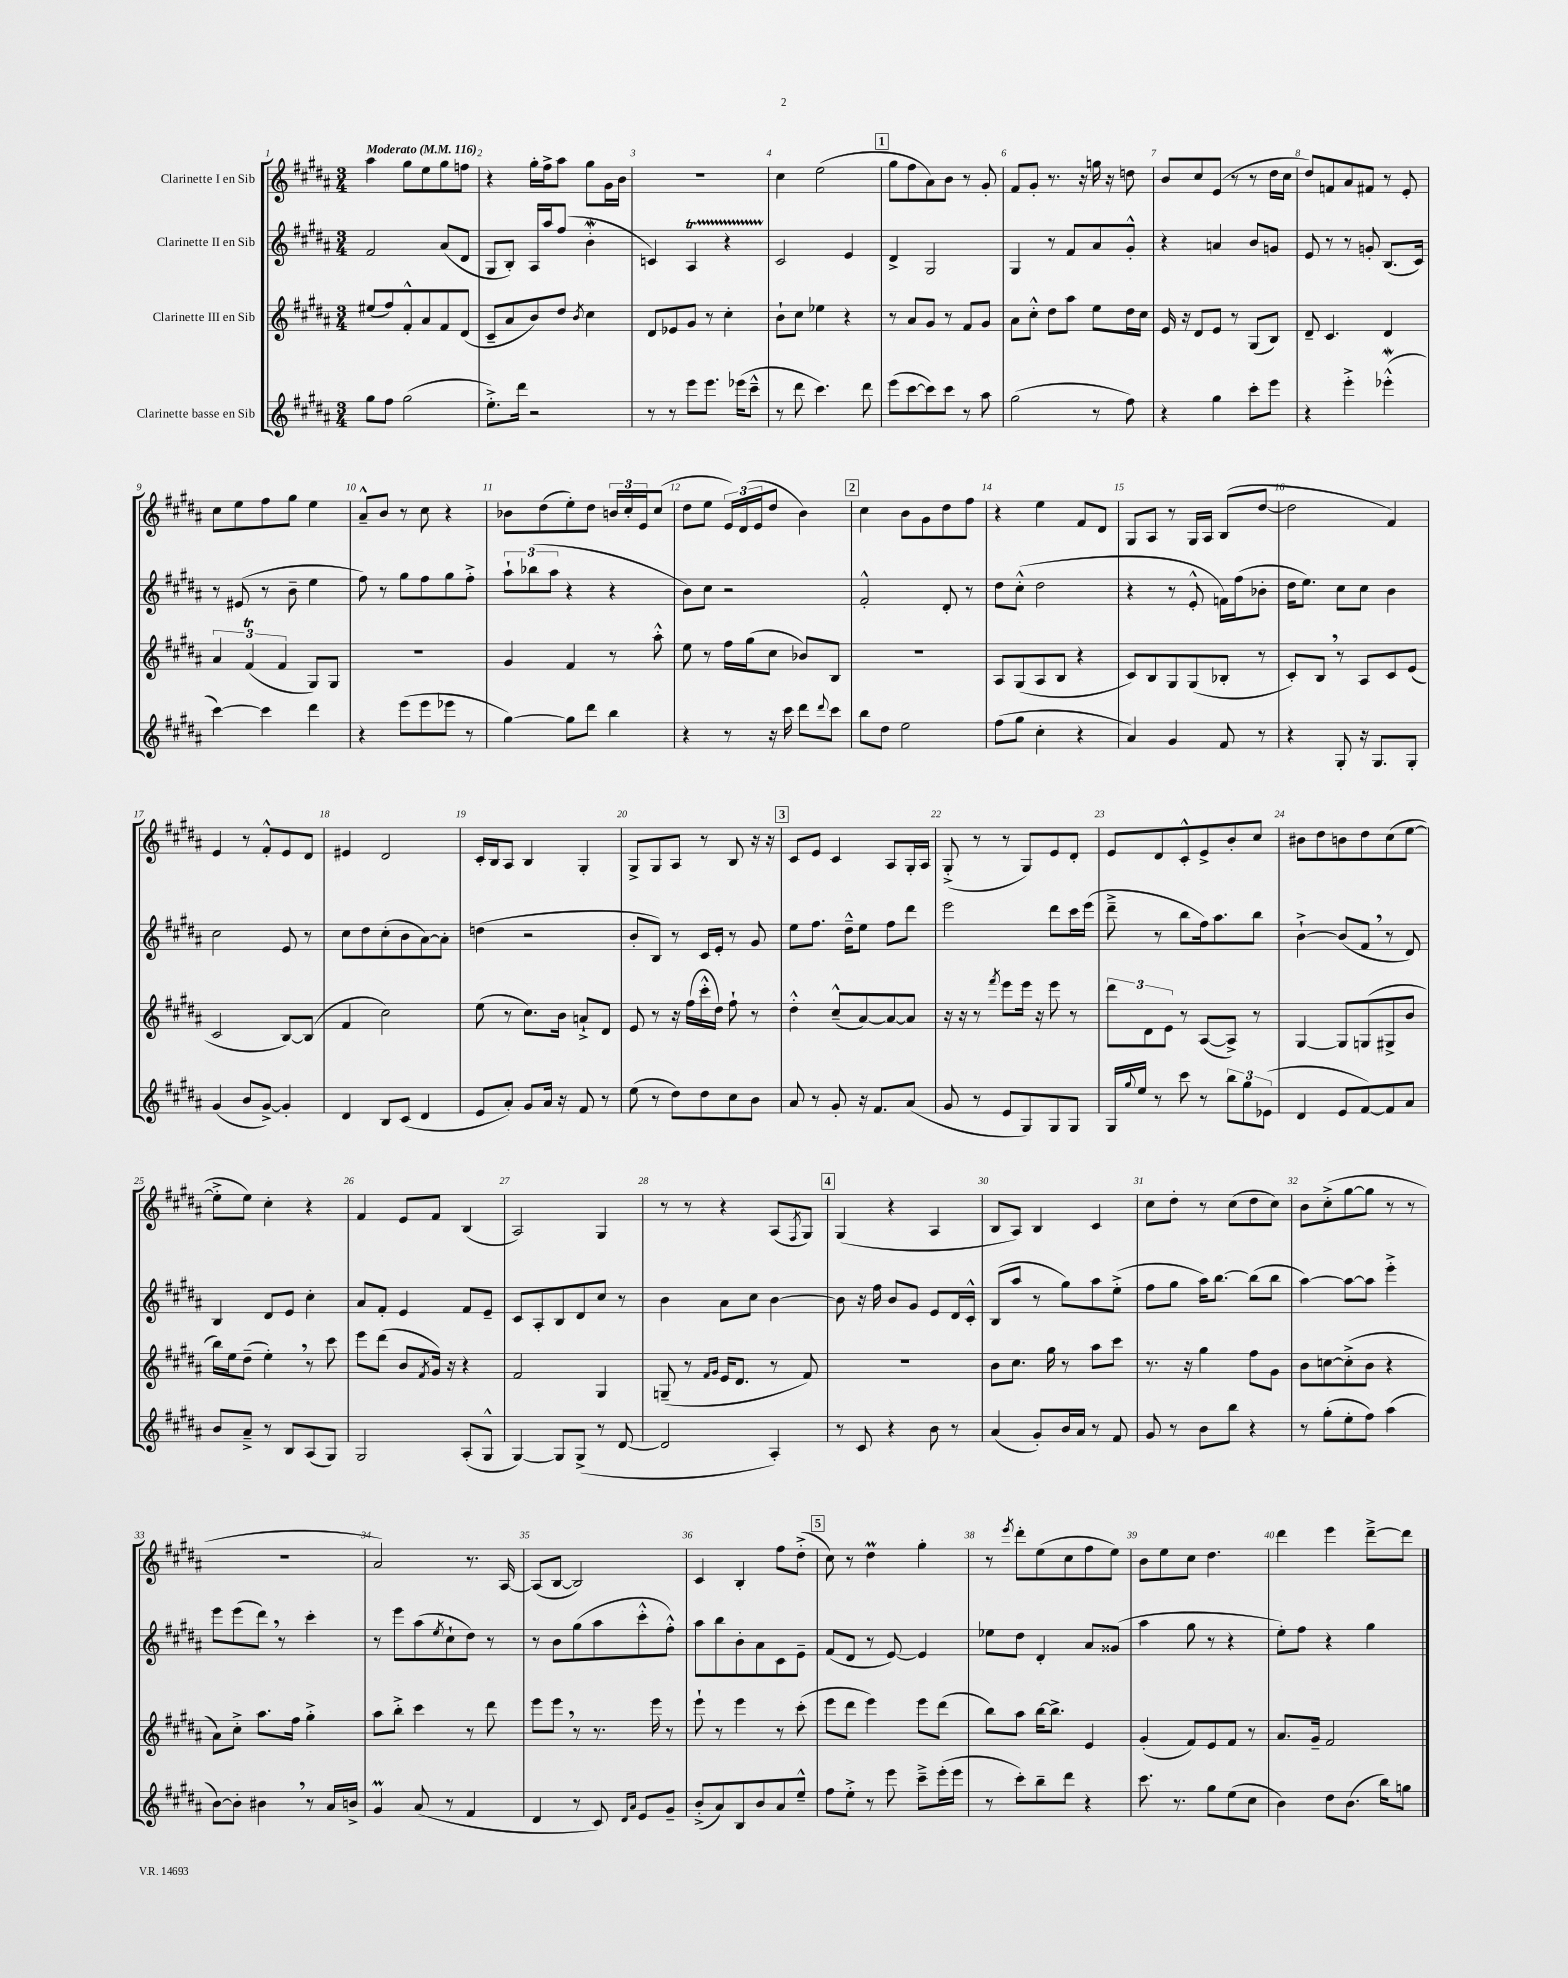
<<
\new StaffGroup <<
\new Staff = "s0" \with { instrumentName = "Clarinette I en Sib" } {
    \clef treble \key b \major \numericTimeSignature \time 3/4 \tempo "Moderato" 4 = 116
    ais''4 gis''8 e''8 gis''8 f''8 |
    r4 gis''16-. fis''16-> ais''8 gis''8 gis'16 b'16 |
    R2. |
    cis''4 e''2( |
    \mark \markup { \box "1" } gis''8 fis''8 ais'8) b'8 r8 gis'8-. |
    fis'8 gis'8-. r8. r16 g''16 r16 d''8 |
    b'8 cis''8 e'8( r8 r8 dis''16 cis''16 |
    dis''8) f'8 ais'8 fis'8 r8 e'8-. |
    cis''8 e''8 fis''8 gis''8 e''4 |
    ais'8---^ b'8 r8 cis''8 r4 |
    bes'8 dis''8( e''8-.) dis''8 \tuplet 3/2 { b'16 cis''16-. e'16 } cis''8( |
    dis''8 e''8 \tuplet 3/2 { e'16) dis'16( e'16 } dis''8 b'4) |
    \mark \markup { \box "2" } cis''4 b'8 gis'8 dis''8 fis''8 |
    r4 e''4 fis'8 dis'8 |
    gis8 ais8 r8 gis16 ais16 b8( dis''8~ |
    dis''2 fis'4) |
    e'4 r8 fis'8-.-^ e'8 dis'8 |
    eis'4 dis'2 |
    cis'16-. b16 ais8 b4 gis4-. |
    gis8-> gis8 ais8 r8 b8 r16 r16 |
    \mark \markup { \box "3" } cis'8 e'8 cis'4 ais8 gis16-. ais16 |
    gis8-.->( r8 r8 gis8) e'8 dis'8-. |
    e'8 dis'8 cis'8-.-^ e'8-> b'8-. cis''8 |
    bis'8 dis''8 b'8 dis''8 cis''8( e''8~ |
    e''8-.-> e''8) cis''4-. r4 |
    fis'4 e'8 fis'8 b4( |
    ais2) gis4 |
    r8 r8 r4 ais8( \acciaccatura { fis8 } gis8) |
    \mark \markup { \box "4" } gis4( r4 ais4 |
    b8 ais8) b4 cis'4 |
    cis''8 dis''8-. r8 cis''8( dis''8 cis''8) |
    b'8 cis''8-.->( gis''8~ gis''8 r8 r8 |
    R2. |
    ais'2) r8. ais16~ |
    ais8( b8~ b2) |
    cis'4 b4-. fis''8 dis''8-.->( |
    \mark \markup { \box "5" } cis''8) r8 dis''4\prall gis''4-. |
    r8 \acciaccatura { e'''8 } dis'''8-. e''8( cis''8 fis''8 e''8) |
    b'8 e''8 cis''8 dis''4. |
    dis'''4 e'''4 dis'''8~---> dis'''8 \bar "|." |
}
\new Staff = "s1" \with { instrumentName = "Clarinette II en Sib" } {
    \clef treble \key b \major \numericTimeSignature \time 3/4
    fis'2 ais'8( dis'8 |
    gis8 b8-.) ais16 ais''16 fis''8( b'4-.\mordent |
    c'4) ais4\startTrillSpan r4 |
    cis'2\stopTrillSpan e'4 |
    \mark \markup { \box "1" } dis'4-> gis2 |
    gis4 r8 fis'8 ais'8 gis'8-.-^ |
    r4 a'4 b'8 g'8 |
    e'8 r8 r8 g'8-. b8.( cis'16) |
    r8 eis'8( r8 b'8-- e''4 |
    fis''8) r8 gis''8 fis''8 gis''8 fis''8-.-> |
    \tuplet 3/2 { ais''8-! bes''8( ais''8 } r4 r4 |
    b'8) cis''8 r2 |
    \mark \markup { \box "2" } fis'2-.-^ dis'8-. r8 |
    dis''8 cis''8-.-^( dis''2 |
    r4 r8 e'8-.-^ f'16) fis''16( bes'8-. |
    dis''16 e''8.) cis''8 cis''8 b'4 |
    cis''2 e'8 r8 |
    cis''8 dis''8 cis''8-.( b'8 ais'8~) ais'8-. |
    d''4( r2 |
    b'8-. b8) r8 cis'16 e'16-. r8 gis'8 |
    \mark \markup { \box "3" } e''8 fis''8. dis''16---^ e''8 fis''8 dis'''8 |
    e'''2 dis'''8 cis'''16 e'''16( |
    dis'''8---> r8 b''8 fis''16) ais''8. b''8 |
    b'4~-!-> b'8( fis'8 \breathe r8 dis'8) |
    b4 dis'8 e'8 cis''4-. |
    ais'8 fis'8-. e'4 fis'8 e'8-- |
    cis'8 ais8-. b8 dis'8 cis''8 r8 |
    b'4 ais'8 cis''8 b'4~ |
    \mark \markup { \box "4" } b'8 r16 fis''16 b'8 gis'8 e'8 dis'16 cis'16-.-^ |
    b8( ais''8 r8 gis''8) ais''8 e''8-.->( |
    fis''8 gis''8 ais''16) b''8.~ b''8( b''8 |
    ais''4~) ais''8~ ais''8 e'''4-.-> |
    e'''8 e'''8( dis'''8) \breathe r8 cis'''4-. |
    r8 e'''8 ais''8( \acciaccatura { e''8 } cis''8-! dis''8) r8 |
    r8 b'8 gis''8( ais''8 cis'''8-.-^ fis''8-.-^) |
    ais''8 b''8 b'8-. ais'8 cis'8 e'8-- |
    \mark \markup { \box "5" } fis'8( dis'8 r8 e'8~) e'4 |
    ees''8 dis''8 dis'4-. ais'8 gisis'8( |
    ais''4 gis''8 r8 r4 |
    e''8-.) fis''8 r4 gis''4 \bar "|." |
}
\new Staff = "s2" \with { instrumentName = "Clarinette III en Sib" } {
    \clef treble \key b \major \numericTimeSignature \time 3/4
    eis''8( fis''8) fis'8-.-^ ais'8 fis'8 dis'8( |
    cis'8-- ais'8 b'8) dis''8 \acciaccatura { b'8 } cis''4 |
    dis'8 ees'8 gis'8 r8 cis''4-. |
    b'8-! cis''8 ees''4 r4 |
    \mark \markup { \box "1" } r8 ais'8 gis'8 r8 fis'8 gis'8 |
    ais'8 cis''8-.-^ dis''8 ais''8 e''8 dis''16 cis''16 |
    e'16 r16 dis'8 e'8 r8 gis8( b8) |
    dis'8-- cis'4. dis'4 |
    \tuplet 3/2 { ais'4 fis'4\trill( fis'4 } gis8) gis8 |
    R2. |
    gis'4 fis'4 r8 ais''8-.-^ |
    e''8 r8 fis''16 gis''16( cis''8 bes'8) b8 |
    \mark \markup { \box "2" } R2. |
    ais8 gis8( ais8 b8 r4 |
    cis'8) b8 gis8 gis8( bes8-. r8 |
    cis'8-.) b8 \breathe r8 ais8 cis'8 e'8( |
    cis'2 b8~) b8( |
    fis'4 cis''2) |
    e''8( r8 cis''8.) b'16 a'8-!-> dis'8 |
    e'8 r8 r16 fis''16( cis'''16-.-^ dis''16) fis''8-! r8 |
    \mark \markup { \box "3" } dis''4-.-^ cis''8---^( ais'8~) ais'8~ ais'8 |
    r16 r16 r8 \acciaccatura { fis'''8 } e'''8 e'''16 r16 e'''8 r8 |
    \tuplet 3/2 { dis'''8 dis'8 e'8 } r8 ais8~( ais8->) r8 |
    gis4~ gis8 g8( gis8-> b'8 |
    b''16) e''16 dis''8--( e''4-.) \breathe r8 cis'''8 |
    e'''8 dis'''8( b'8 \acciaccatura { fis'8 } gis'16) r16 r4 |
    fis'2 gis4 |
    g8--( r8 \grace { fis'16 gis'16 } e'16 dis'8. r8 fis'8) |
    \mark \markup { \box "4" } R2. |
    b'8 cis''8. gis''16 r8 ais''8 cis'''8 |
    r8. r16 gis''4 fis''8 gis'8 |
    b'8 c''8~ c''8-.->( b'8 r4 |
    ais'8) cis''8-.-> ais''8. fis''16 gis''4-.-> |
    ais''8 b''8-.-> cis'''4 r8 dis'''8 |
    e'''8 e'''8 \breathe r8 r8. e'''16 r8 |
    e'''8-! r8 e'''4 r8 cis'''8-.( |
    \mark \markup { \box "5" } e'''8 dis'''8 e'''4) e'''8 dis'''8( |
    b''8) ais''8 b''16~ b''8.-> e'4 |
    gis'4-.( fis'8) e'8 fis'8 r8 |
    ais'8. gis'16-- fis'2 \bar "|." |
}
\new Staff = "s3" \with { instrumentName = "Clarinette basse en Sib" } {
    \clef treble \key b \major \numericTimeSignature \time 3/4
    gis''8 fis''8 gis''2( |
    e''8.-.->) dis'''16 r2 |
    r8 r8 e'''8 e'''8. ees'''16( cis'''8---^ |
    r8 dis'''8 cis'''4.) dis'''8 |
    \mark \markup { \box "1" } e'''8( cis'''8~ cis'''8) cis'''8 r8 ais''8 |
    gis''2( r8 fis''8) |
    r4 gis''4 cis'''8-. e'''8 |
    r4 e'''4-.-> ees'''4-.-^\mordent( |
    cis'''4~) cis'''4 dis'''4 |
    r4 e'''8( e'''8 ees'''8 r8 |
    gis''4~) gis''8 dis'''8 b''4 |
    r4 r8 r16 cis'''16 dis'''8 \appoggiatura { dis'''8 } cis'''8 |
    \mark \markup { \box "2" } b''8 dis''8 e''2 |
    fis''8( gis''8 cis''4-. r4 |
    ais'4) gis'4 fis'8 r8 |
    r4 gis8-. r16 gis8. gis8-. |
    gis'4( b'8 gis'8~->) gis'4-. |
    dis'4 b8 cis'8( dis'4 |
    e'8 ais'8-.) gis'8 ais'16 r16 fis'8 r8 |
    e''8( r8 dis''8) dis''8 cis''8 b'8 |
    \mark \markup { \box "3" } ais'8 r8 gis'8-. r16 fis'8. ais'8( |
    gis'8 r8 e'8 gis8) gis8 gis8 |
    gis16 \appoggiatura { gis''8 } e''16 r8 cis'''8 r8 \tuplet 3/2 { b''8 gis''8 ees'8( } |
    dis'4 e'8 fis'8~) fis'8 ais'8 |
    b'8 ais'8---> r8 b8 ais8( gis8) |
    gis2 ais8-.( gis8-^ |
    gis4~) gis8 gis8->( r8 dis'8~ |
    dis'2 ais4-.) |
    \mark \markup { \box "4" } r8 cis'8 r4 b'8 r8 |
    ais'4( gis'8-.) b'16 ais'16 r8 fis'8 |
    gis'8 r8 b'8 b''8 r4 |
    r8 gis''8-.( e''8-. fis''8) ais''4( |
    b'8~) b'8-. bis'4 \breathe r8 ais'16 b'16-> |
    gis'4\prall ais'8( r8 fis'4 |
    dis'4 r8 cis'8) \grace { dis'16 ais'16 } e'8 gis'8-- |
    b'8-.->( ais'8) b8 b'8 ais'8 e''8---^ |
    \mark \markup { \box "5" } fis''8 e''8-.-> r8 e'''8 cis'''8---> e'''16-.( e'''16 |
    r8 cis'''8-.) b''8-- dis'''8 r4 |
    cis'''8. r8. gis''8 e''8( cis''8 |
    b'4) dis''8 b'8.( b''16) g''8 \bar "|." |
}
>>
>>
\layout { \context { \Score \override BarNumber.break-visibility = ##(#f #t #t) barNumberVisibility = #all-bar-numbers-visible } }
